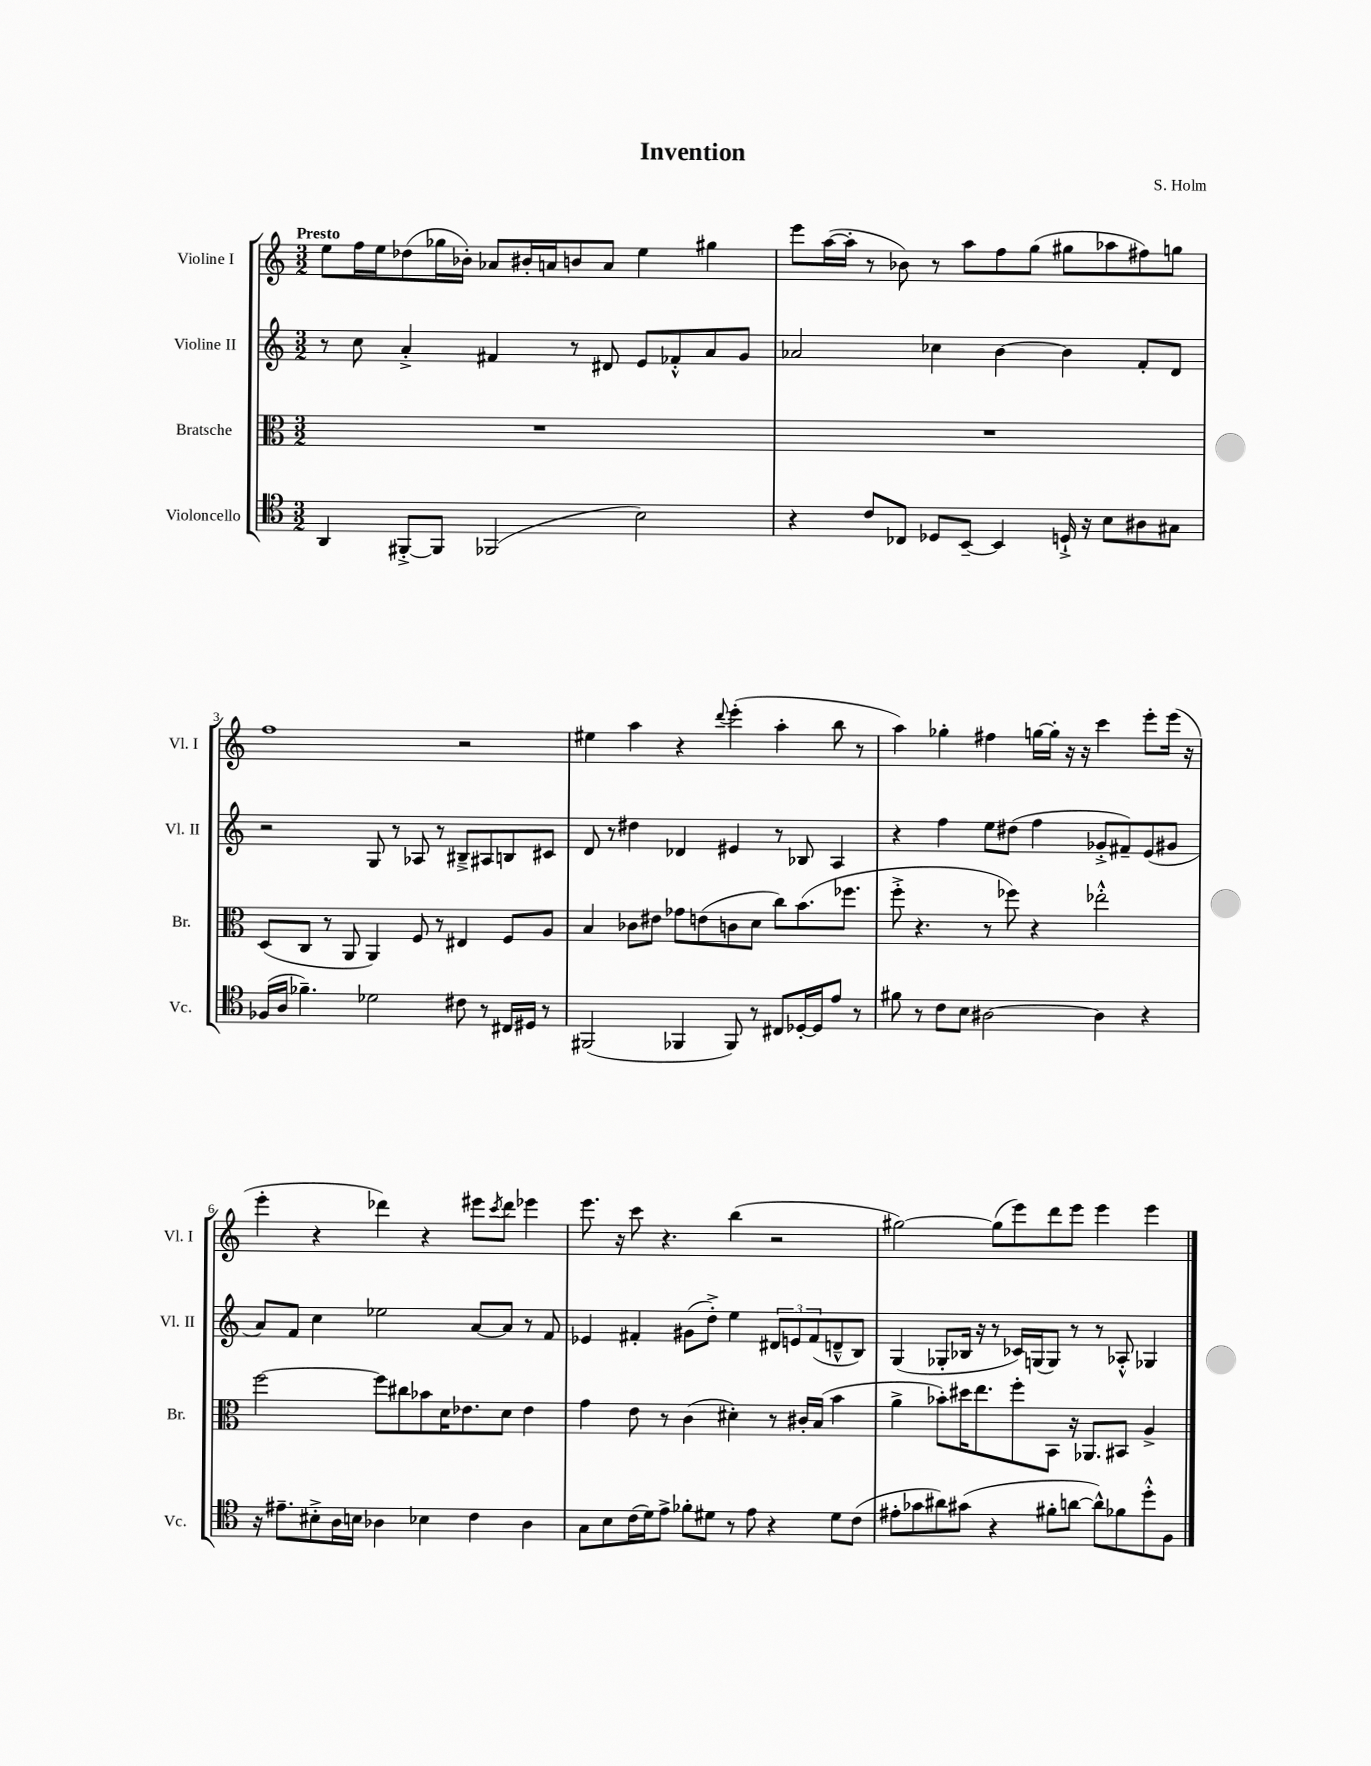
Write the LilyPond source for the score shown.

\header { title = "Invention" composer = "S. Holm" }
<<
\new StaffGroup <<
\new Staff = "s0" \with { instrumentName = "Violine I" shortInstrumentName = "Vl. I" } {
    \clef treble \key c \major \numericTimeSignature \time 3/2 \tempo "Presto"
    e''8 f''16 e''16 des''8( ges''16 bes'16-.) aes'8 bis'16-. a'16 b'8 a'8 e''4 gis''4 |
    e'''8 a''16~( a''16-. r8 bes'8) r8 a''8 f''8 g''8( gis''8 aes''8 fis''8) g''8 |
    f''1 r2 |
    eis''4 a''4 r4 \appoggiatura { d'''8 } e'''4-.( a''4-. b''8 r8 |
    a''4) ges''4-. fis''4 g''16~ g''16-. r16 r16 c'''4 e'''8-. e'''16( r16 |
    e'''4-. r4 des'''4) r4 eis'''8 \acciaccatura { c'''8 } des'''8 ees'''4 |
    e'''8. r16 c'''8 r4. b''4( r2 |
    gis''2~) gis''8( e'''8) d'''8 e'''8 e'''4 e'''4 \bar "|." |
}
\new Staff = "s1" \with { instrumentName = "Violine II" shortInstrumentName = "Vl. II" } {
    \clef treble \key c \major \numericTimeSignature \time 3/2
    r8 c''8 a'4-.-> fis'4 r8 dis'8 e'8 fes'8-.-^ a'8 g'8 |
    aes'2 ces''4 b'4~ b'4 f'8-. d'8 |
    r2 g8 r8 aes8 r8 bis8---> ais8 b8 cis'8 |
    d'8 r8 dis''4 des'4 eis'4 r8 bes8 a4 |
    r4 f''4 e''8 dis''8( f''4 ges'8-.-> fis'8--) e'8( gis'8 |
    a'8) f'8 c''4 ees''2 a'8~ a'8 r8 f'8 |
    ees'4 fis'4-. gis'8( d''8-.->) e''4 \tuplet 3/2 { dis'8 e'8 fis'8( } d'8---^ b8) |
    g4( ges8-. bes16 r16 r8 ces'16) g16( g8) r8 r8 aes8-.-^ ges4 \bar "|." |
}
\new Staff = "s2" \with { instrumentName = "Bratsche" shortInstrumentName = "Br." } {
    \clef alto \key c \major \numericTimeSignature \time 3/2
    R1. |
    R1. |
    d8( c8 r8 a,8 a,4) f8 r8 eis4 f8 a8 |
    b4 ces'8 eis'8 ges'8 e'8( c'8 d'8 c''8) b'8.( fes''8. |
    f''8-.-> r4. r8 fes''8) r4 ees''2-.-^ |
    f''2~ f''8 cis''8 bes'8 d'16 ees'8. d'8 ees'4 |
    g'4 e'8 r8 c'4( dis'4-.) r8 cis'16-. b16( b'4 |
    a'4-> bes'8-.) dis''16 e''8. f''8-. b,8 r16 aes,8. bis,8 a4-> \bar "|." |
}
\new Staff = "s3" \with { instrumentName = "Violoncello" shortInstrumentName = "Vc." } {
    \clef tenor \key c \major \numericTimeSignature \time 3/2
    a,4 fis,8~-.-> fis,8 fes,2( b2) |
    r4 c'8 ces8 des8 b,8~-- b,4 d16-!-> r16 b8 ais8 gis8 |
    fes16( a16 fes'4.--) des'2 cis'8 r8 cis16 dis16 r8 |
    fis,2( fes,4 fes,8) r8 cis8 des16~-. des16 e'8 r8 |
    fis'8 r8 c'8 b8 ais2~ ais4 r4 |
    r16 eis'8.-- bis8-.-> a16 b16 aes4 bes4 c'4 aes4 |
    g8 b8 c'16( d'16) e'8-> fes'8-. dis'8 r8 e'8 r4 dis'8 c'8( |
    eis'8-. ges'8 ais'8) gis'8( r4 fis'8-. a'8~ a'8-^) fes'8 d''8-.-^ f8 \bar "|." |
}
>>
>>
